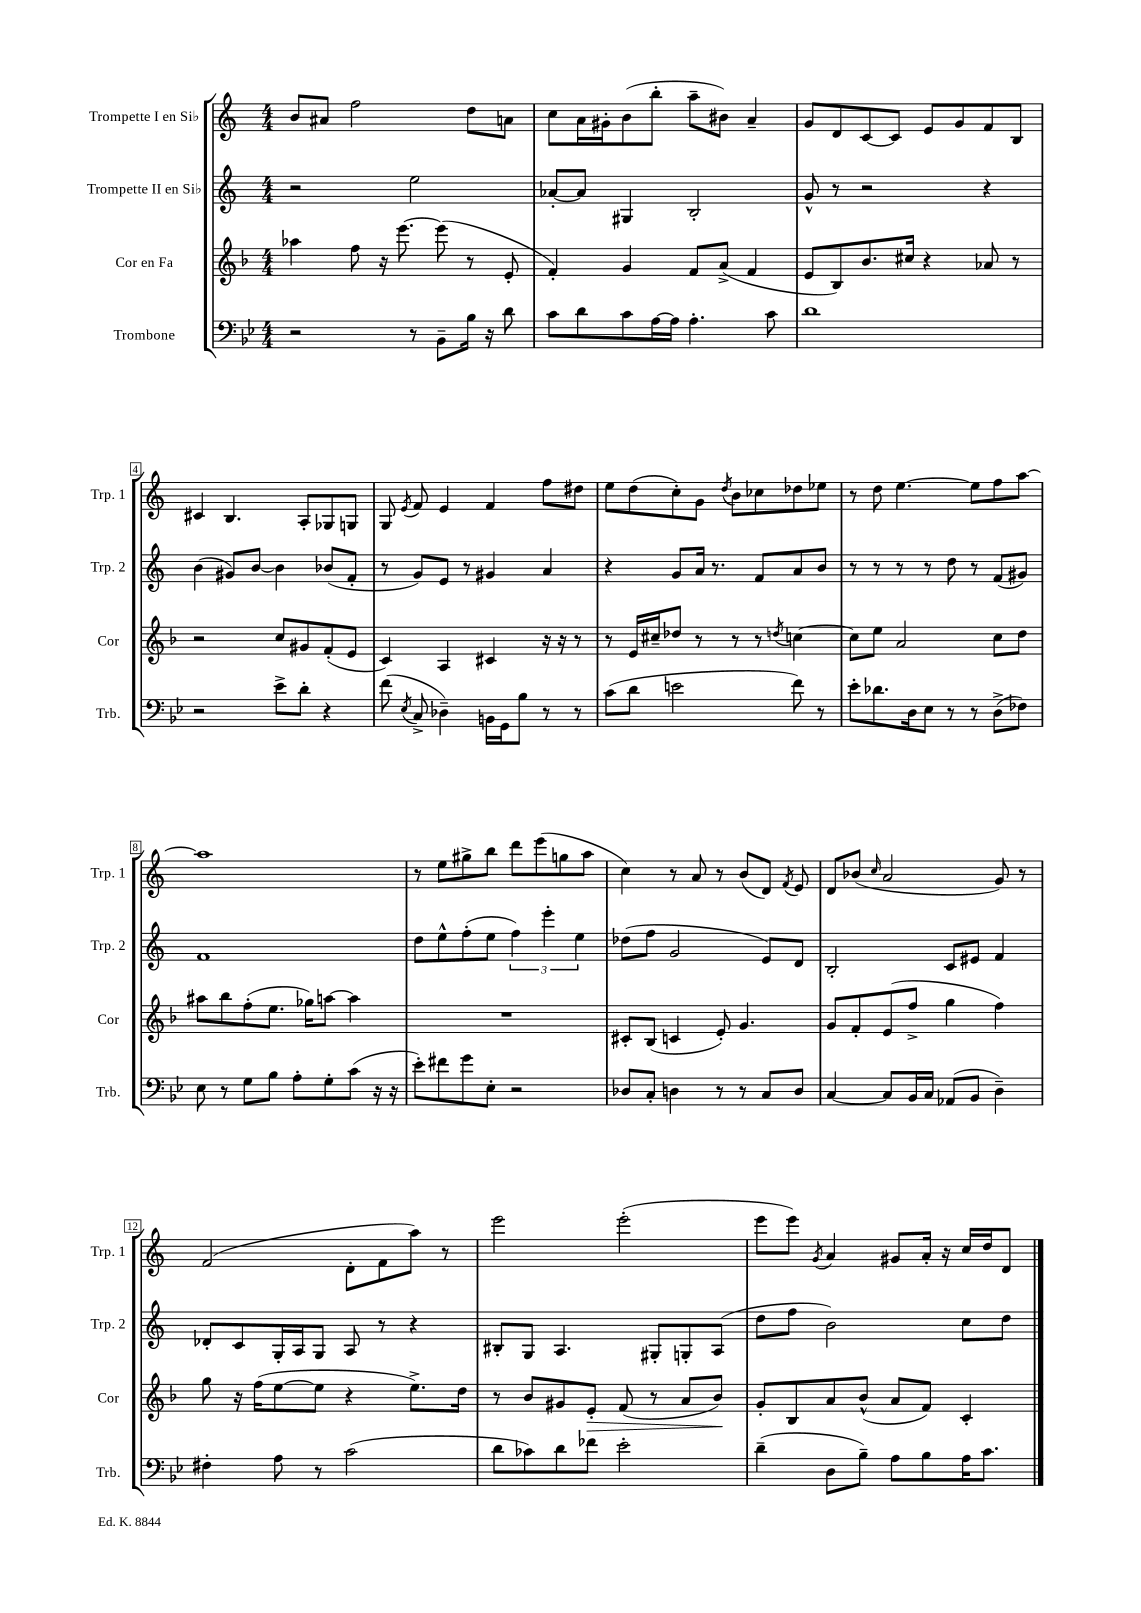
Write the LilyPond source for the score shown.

<<
\new StaffGroup <<
\new Staff = "s0" \with { instrumentName = "Trompette I en Sib" shortInstrumentName = "Trp. 1" } {
    \clef treble \key c \major \numericTimeSignature \time 4/4
    \autoBeamOff b'8[ ais'8] f''2 d''8[ a'8] |
    c''8[ a'16 gis'16-. b'8( b''8]-. a''8[-- bis'8]) a'4-- |
    g'8[ d'8 c'8~ c'8] e'8[ g'8 f'8 b8] |
    cis'4 b4. a8[-. ges8 g8] |
    g8 \acciaccatura { e'8 } f'8 e'4 f'4 f''8[ dis''8] |
    e''8[ d''8( c''8-.) g'8] \acciaccatura { d''8 } b'8[ ces''8 des''8 ees''8] |
    r8 d''8 e''4.~ e''8[ f''8 a''8]~ |
    a''1 |
    r8 e''8[ gis''8-> b''8] d'''8[ e'''8( g''8 a''8] |
    c''4) r8 a'8 r8 b'8[( d'8]) \acciaccatura { f'8 } e'8 |
    d'8[ bes'8]( \grace { c''16 } a'2 g'8) r8 |
    f'2( d'8[-. f'8 a''8]) r8 |
    e'''2 e'''2-.( |
    e'''8[ e'''8]) \acciaccatura { g'8 } a'4 gis'8[ a'16]-. r16 c''16[ d''16 d'8] \bar "|." |
}
\new Staff = "s1" \with { instrumentName = "Trompette II en Sib" shortInstrumentName = "Trp. 2" } {
    \clef treble \key c \major \numericTimeSignature \time 4/4
    \autoBeamOff r2 e''2 |
    aes'8[~-. aes'8] gis4 b2-. |
    g'8-^ r8 r2 r4 |
    b'4( gis'8[) b'8]~ b'4 bes'8[( f'8]-. |
    r8 g'8[) e'8] r8 gis'4 a'4 |
    r4 g'8[ a'16] r8. f'8[ a'8 b'8] |
    r8 r8 r8 r8 d''8 r8 f'8[( gis'8]) |
    f'1 |
    d''8[ e''8-^ f''8-.( e''8] \tuplet 3/2 { f''4) e'''4-. e''4 } |
    des''8[( f''8] g'2 e'8[) d'8] |
    b2-. c'8[ eis'8] f'4 |
    des'8[-. c'8 g16-. a16 g8] a8 r8 r4 |
    bis8[-. g8] a4. gis8[-. g8-. a8]( |
    d''8[ f''8] b'2) c''8[ d''8] \bar "|." |
}
\new Staff = "s2" \with { instrumentName = "Cor en Fa" shortInstrumentName = "Cor" } {
    \clef treble \key f \major \numericTimeSignature \time 4/4
    \autoBeamOff aes''4 f''8 r16 e'''8.~ e'''8( r8 e'8-. |
    f'4-.) g'4 f'8[ a'8]->( f'4 |
    e'8[ bes8) bes'8. cis''16] r4 aes'8 r8 |
    r2 c''8[ gis'8 f'8-.( e'8] |
    c'4) a4 cis'4 r16 r16 r8 |
    r8 e'16[ cis''16-- des''8] r8 r8 r8 \acciaccatura { d''8 } c''4~ |
    c''8[ e''8] a'2 c''8[ d''8] |
    ais''8[ bes''8 f''8-.( e''8.] ges''16[) a''8]~ a''4 |
    R1 |
    cis'8[-. bes8]( c'4 e'8-.) g'4. |
    g'8[ f'8-. e'8( f''8]-> g''4 f''4) |
    g''8 r16 f''16[( e''8~ e''8] r4 e''8.[->) d''16] |
    r8 bes'8[ gis'8 e'8]-.\> f'8( r8 a'8[ bes'8]\!) |
    g'8[-. bes8 a'8 bes'8]-^( a'8[ f'8]) c'4-. \bar "|." |
}
\new Staff = "s3" \with { instrumentName = "Trombone" shortInstrumentName = "Trb." } {
    \clef bass \key bes \major \numericTimeSignature \time 4/4
    \autoBeamOff r2 r8 bes,8[-- bes16] r16 d'8 |
    c'8[ d'8 c'8 a16~ a16] a4.-. c'8 |
    d'1 |
    r2 ees'8[-> d'8]-. r4 |
    f'8( \acciaccatura { ees8 } c8-> des4--) b,16[ g,16 bes8] r8 r8 |
    c'8[( d'8] e'2 f'8) r8 |
    ees'8[-. des'8. d16 ees8] r8 r8 d8[->( fes8]) |
    ees8 r8 g8[ bes8] a8[-. g8-. c'8]( r16 r16 |
    ees'8[-.) fis'8 g'8 ees8]-. r2 |
    des8[ c8]-. d4 r8 r8 c8[ d8] |
    c4~ c8[ bes,16 c16] aes,8[( bes,8] d4--) |
    fis4-. a8 r8 c'2( |
    d'8[ ces'8) d'8 fes'8] ees'2-. |
    d'4--( d8[ bes8]--) a8[ bes8 a16 c'8.] \bar "|." |
}
>>
>>
\layout { \context { \Score \override BarNumber.stencil = #(make-stencil-boxer 0.1 0.3 ly:text-interface::print) } }
